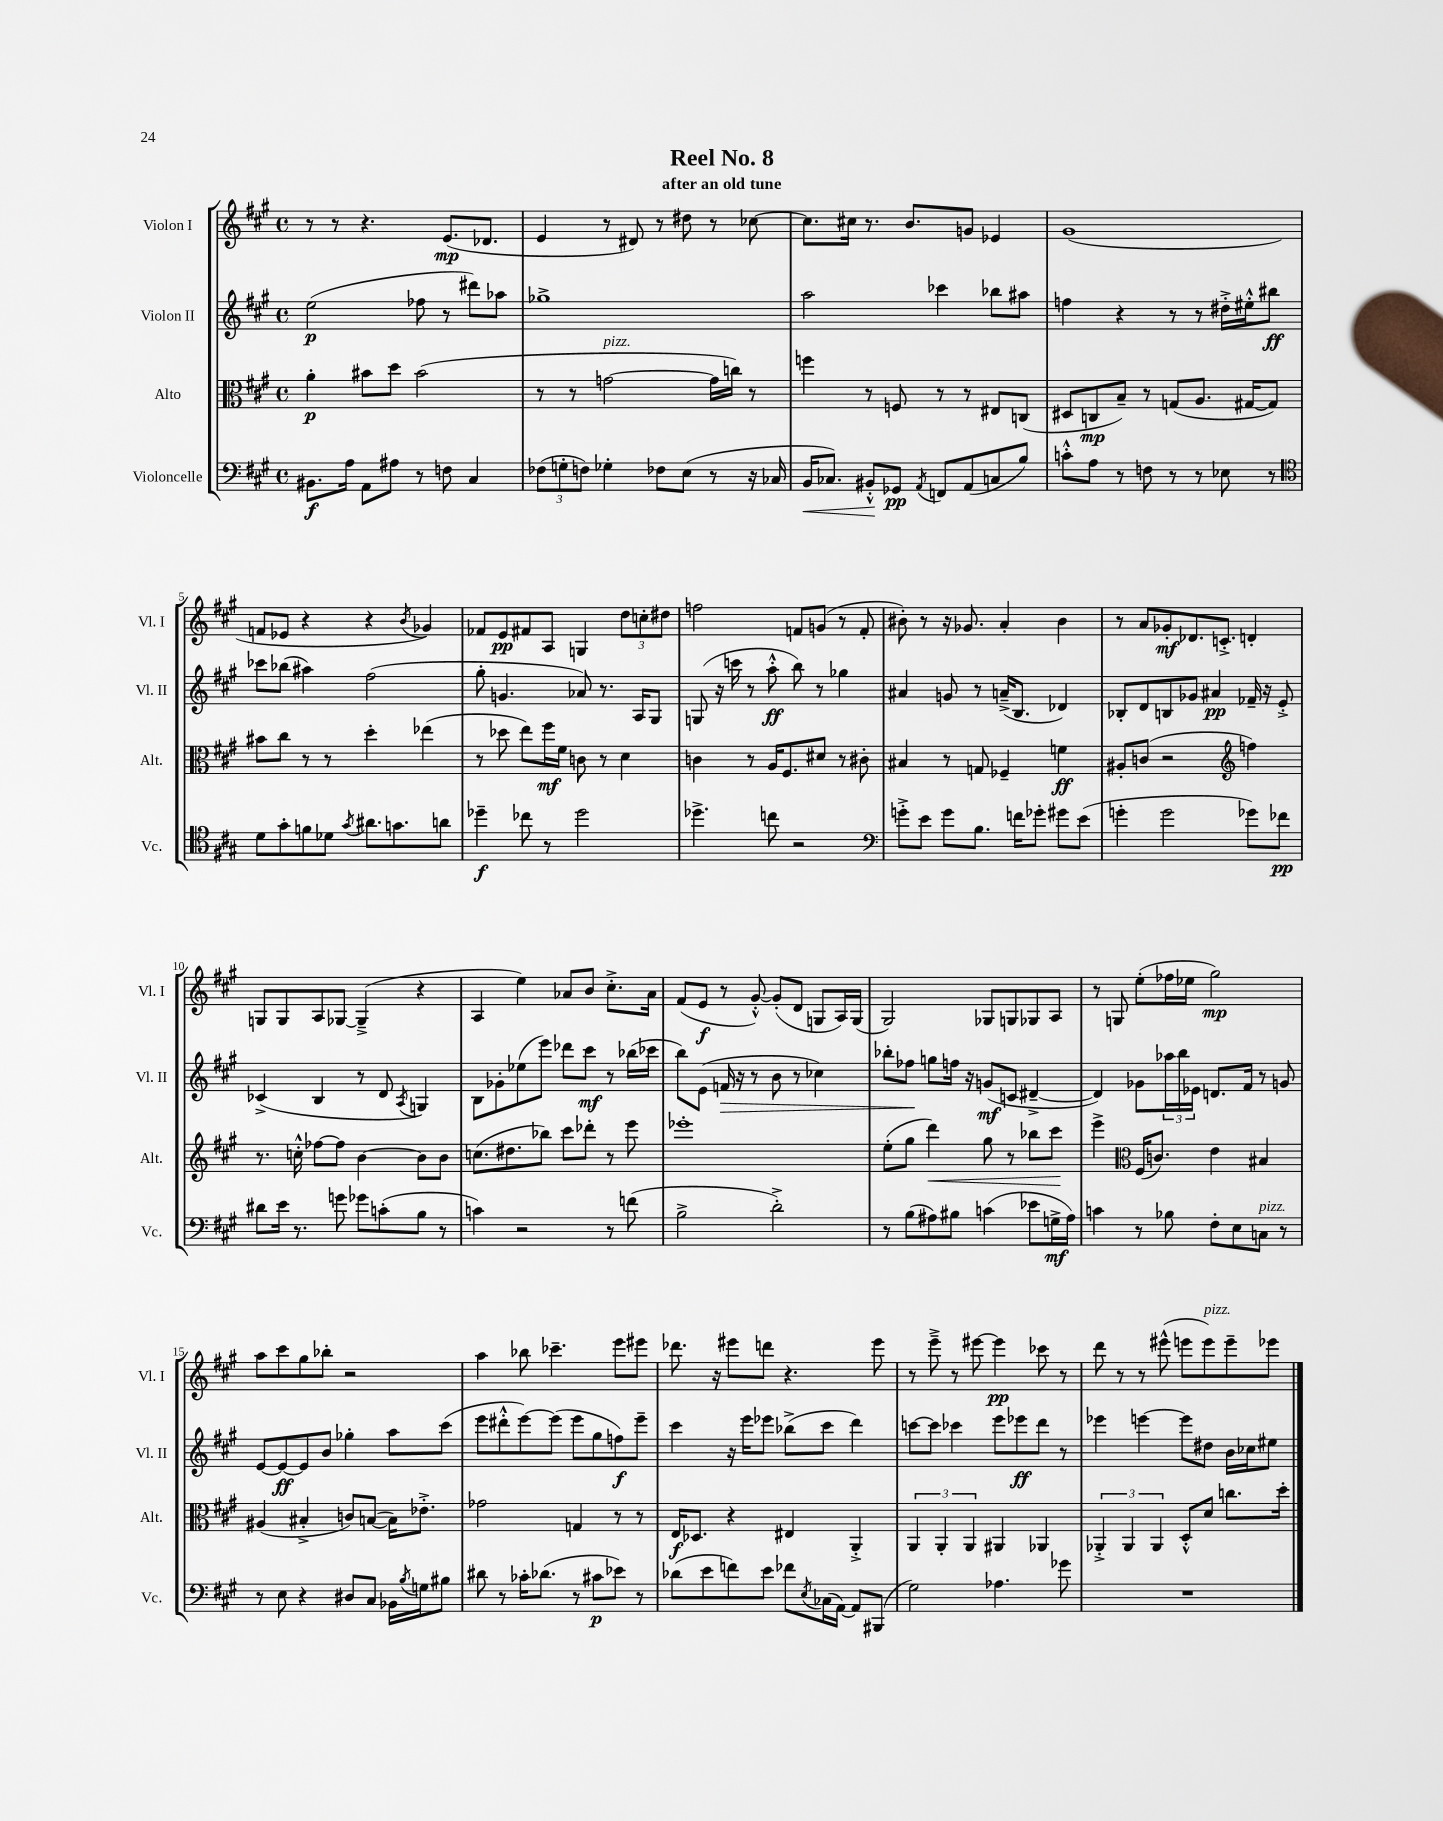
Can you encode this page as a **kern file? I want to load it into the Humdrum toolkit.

**kern	**dynam	**kern	**dynam	**kern	**dynam	**kern	**dynam
*part4	*part4	*part3	*part3	*part2	*part2	*part1	*part1
*staff4	*staff4	*staff3	*staff3	*staff2	*staff2	*staff1	*staff1
*I"Violoncelle	*	*I"Alto	*	*I"Violon II	*	*I"Violon I	*
*I'Vc.	*	*I'Alt.	*	*I'Vl. II	*	*I'Vl. I	*
*clefF4	*	*clefC3	*	*clefG2	*	*clefG2	*
*k[f#c#g#]	*	*k[f#c#g#]	*	*k[f#c#g#]	*	*k[f#c#g#]	*
*M4/4	*	*M4/4	*	*M4/4	*	*M4/4	*
*met(c)	*	*met(c)	*	*met(c)	*	*met(c)	*
=1	=1	=1	=1	=1	=1	=1	=1
8.BB#X\L	f	4a'\	p	(2ee\	p	8r	.
.	.	.	.	.	.	8r	.
16A\Jk	.	.	.	.	.	.	.
8AA\L	.	8b#X\L	.	.	.	4.r	.
8A#X\J	.	8dd\J	.	.	.	.	.
8r	.	(2b#\	.	8ff-X\	.	.	.
8Fn\	.	.	.	8r	.	(8.e/L	mp
4C#/	.	.	.	8ddd#X\L)	.	.	.
.	.	.	.	.	.	8.d-X/J	.
.	.	.	.	8aa-X\J	.	.	.
=2	=2	=2	=2	=2	=2	=2	=2
(12F-X\L	.	8r	.	1gg-X^	.	4e/	.
12Gn'\	.	.	.	.	.	.	.
.	.	8r	.	.	.	.	.
12Fn\J)	.	.	.	.	.	.	.
!	!	!LO:TX:a:i:t=pizz.	!	!	!	!	!
4G-X'\	.	[2gn\	.	.	.	8r	.
.	.	.	.	.	.	8d#X/)	.
8F-X\L	.	.	.	.	.	8r	.
(8E\J	.	.	.	.	.	8dd#X\	.
8r	.	16g\LL]	.	.	.	8r	.
.	.	16ccn\JJ)	.	.	.	.	.
16r	.	8r	.	.	.	[8cc-X\	.
16C-X/	.	.	.	.	.	.	.
=3	=3	=3	=3	=3	=3	=3	=3
!	!LO:HP:b	!	!	!	!	!	!
16BB/KL	<	4ffn\	.	2aa\	.	8.cc-\L]	.
8.C-X/J)	.	.	.	.	.	.	.
.	.	.	.	.	.	16cc#X\Jk	.
8BB#X'^^/L	.	8r	.	.	.	8.r	.
8GG-X/J	[ pp	8Fn/	.	.	.	.	.
.	.	.	.	.	.	8.b/L	.
8qAA/	.	.	.	.	.	.	.
8FFn/L	.	8r	.	4ccc-X\	.	.	.
(8AA/	.	8r	.	.	.	8gn/J	.
8Cn/	.	8E#X/L	.	8bb-X\L	.	4e-X/	.
8B/J)	.	(8Cn/J	.	8aa#X\J	.	.	.
=4	=4	=4	=4	=4	=4	=4	=4
8cn'^^\L	.	8D#X/L	.	4ffn\	.	(1g#	.
8A\J	.	8Cn/	mp	.	.	.	.
8r	.	8B~/J)	.	4r	.	.	.
8Fn\	.	8r	.	.	.	.	.
8r	.	(8Gn/L	.	8r	.	.	.
8r	.	8.A/J	.	8r	.	.	.
8E-X\	.	.	.	16dd#X'^\LL	.	.	.
.	.	[16G#X/KL	.	16ee#X'^^\J	.	.	.
8r	.	8G#/J])	.	8bb#X\J	ff	.	.
!!LO:LB:g=z
=5	=5	=5	=5	=5	=5	=5	=5
*clefC4	*	*	*	*	*	*	*
8d\L	.	8b#X\L	.	8ccc-X\L	.	8fn/L	.
8g#'\	.	8cc#\J	.	(8bb-X\J	.	8e-X/J	.
8fn\	.	8r	.	4aa#X\)	.	4r	.
8d-X\J	.	8r	.	.	.	.	.
8qg#/	.	.	.	.	.	.	.
8.a#X\L	.	4dd'\	.	(2ff#\	.	4r	.
8.gn\	.	.	.	.	.	.	.
.	.	.	.	.	.	8qb/	.
.	.	(4ee-X\	.	.	.	4g-X/)	.
8an\J	.	.	.	.	.	.	.
=6	=6	=6	=6	=6	=6	=6	=6
4dd-X~\	f	8r	.	8gg#'\	.	8f-X/L	.
.	.	8dd-X\	.	4.gn/	.	8e/	pp
8cc-X\	.	8ee\L)	.	.	.	8f#X/	.
8r	.	16ff#\L	mf	.	.	8A/J	.
.	.	16f#\JJ	.	.	.	.	.
2dd-\	.	8cn\	.	8a-X/)	.	4Gn/	.
.	.	8r	.	8.r	.	.	.
.	.	4d\	.	.	.	12dd\L	.
.	.	.	.	16A/KL	.	.	.
.	.	.	.	.	.	12ccn'\	.
.	.	.	.	8G#/J	.	.	.
.	.	.	.	.	.	12dd#X\J	.
=7	=7	=7	=7	=7	=7	=7	=7
4.dd-X^\	.	4cn\	.	(8Gn/	.	2ffn\	.
.	.	.	.	16r	.	.	.
.	.	.	.	16cccn\	.	.	.
.	.	8r	.	8r	.	.	.
8ccn\	.	16A/KL	.	8aa'^^\	ff	.	.
.	.	8.F#/	.	.	.	.	.
2r	.	.	.	8bb\)	.	8fn/L	.
.	.	8d#X/J	.	8r	.	(8gn/J	.
.	.	8r	.	4gg-X\	.	8r	.
.	.	8c#X'\	.	.	.	8f'/	.
=8	=8	=8	=8	=8	=8	=8	=8
*clefF4	*	*	*	*	*	*	*
8gn'^\L	.	4B#X/	.	4a#X/	.	8b#X'\)	.
8e\J	.	.	.	.	.	8r	.
8g\L	.	8r	.	8gn/	.	16r	.
.	.	.	.	.	.	8.g-X/	.
8.B\J	.	8Gn/	.	8r	.	.	.
.	.	4F-X~/	.	(16an~^/KL	.	4a'/	.
16fn\KL	.	.	.	8.B/J	.	.	.
8g-X'\J	.	.	.	.	.	.	.
8g#X\L	.	4fn\	ff	4d-X/)	.	4b#\	.
(8e\J	.	.	.	.	.	.	.
=9	=9	=9	=9	=9	=9	=9	=9
4gn'\	.	8A#X'/L	.	8B-X'/L	.	8r	.
.	.	(8cn/J	.	8d/	.	8a/L	.
2g\	.	2r	.	8Bn/	.	8g-X'/	mf
.	.	.	.	8g-X/J	.	8.d-X/	.
.	.	.	.	4a#X/	pp	.	.
.	.	.	.	.	.	8.cn'^/J	.
*	*	*clefG2	*	*	*	*	*
8g-X\L)	.	4ffn\)	.	16f-X~/	.	4dn'/	.
.	.	.	.	16r	.	.	.
8f-X\J	pp	.	.	8e'^/	.	.	.
!!LO:LB:g=z
=10	=10	=10	=10	=10	=10	=10	=10
8d#X\L	.	8.r	.	(4c-X^/	.	8Gn/L	.
16e\Jk	.	.	.	.	.	8G/	.
8.r	.	16ccn'^^\	.	.	.	.	.
.	.	[8ff-X\L	.	4B/	.	8A/	.
8gn\	.	8ff-\J]	.	.	.	[8G-X/J	.
8g-X\L	.	[4b\	.	8r	.	(4G-~^/]	.
(8cn'\	.	.	.	8d/	.	.	.
.	.	.	.	8qA/	.	.	.
8B\J	.	8b\L]	.	4Gn/)	.	4r	.
8r	.	8b\J	.	.	.	.	.
=11	=11	=11	=11	=11	=11	=11	=11
4cn\)	.	(8.ccn\L	.	8B\L	.	4A/	.
.	.	.	.	8g-X'\	.	.	.
.	.	8.dd#X\	.	.	.	.	.
2r	.	.	.	(8ee-X\	.	4ee\)	.
.	.	8bb-X\J)	.	8eee\J)	.	.	.
.	.	8ccc#\L	.	8ddd-X\L	.	8a-X/L	.
.	.	8ddd-X'\J	.	8ccc#\J	mf	8b/J	.
8r	.	8r	.	8r	.	8.cc#'^\L	.
(8fn\	.	8eee\	.	(16bb-X\LL	.	.	.
.	.	.	.	16ccc-X\JJ	.	16a-\Jk	.
=12	=12	=12	=12	=12	=12	=12	=12
2B^\	.	1eee-X'	.	8bb\L)	.	(8f#/L	.
.	.	.	.	(8e\J	.	8e/J	f
!	!	!	!	!	!LO:HP:b	!	!
.	.	.	.	16fn/	>	8r	.
.	.	.	.	16r	.	.	.
.	.	.	.	8r	.	[8g#'^^/)	.
2d'^\)	.	.	.	8b\	.	(8g#'/L]	.
.	.	.	.	8r	.	8d/J	.
.	.	.	.	4cc-X\)	.	8Gn/L	.
.	.	.	.	.	.	16A/L)	.
.	.	.	.	.	.	(16G/JJ	.
=13	=13	=13	=13	=13	=13	=13	=13
8r	.	(8ee'\L	.	8bb-X'\L	.	2G#/)	.
(8B\L	.	8gg#\J	.	8ff-X\J	.	.	.
!	!	!	!LO:HP:b	!	!	!	!
8A#X\)	.	4ddd\)	<	8ggn\L	]	.	.
8B#X\J	.	.	.	16ffn\Jk	.	.	.
.	.	.	.	16r	.	.	.
(4cn\	.	8gg#\	.	(8gn/L	mf	8G-X/L	.
.	.	8r	.	8cn/J	.	8Gn/	.
8e-X\L	.	8bb-X\L	.	[4d#X~^/	.	8G-X/	.
16Gn^\L	mf	8ccc#\J	.	.	.	8A/J	.
16A#\JJ)	.	.	.	.	.	.	.
.	.	.	[	.	.	.	.
=14	=14	=14	=14	=14	=14	=14	=14
4cn\	.	4eee^\	.	4d#/])	.	8r	.
.	.	.	.	.	.	8Gn/	.
*	*	*clefC3	*	*	*	*	*
8r	.	(16F#/KL	.	8g-X\L	.	(8ee'\L	.
.	.	8.cn/J)	.	.	.	.	.
8B-X\	.	.	.	24aa-X\L	.	16ff-X\L	.
.	.	.	.	24bb\	.	.	.
.	.	.	.	.	.	16ee-X\JJ	.
.	.	.	.	24e-X\JJ	.	.	.
8F#'\L	.	4e\	.	8.dn/L	.	2gg#\)	mp
8E\	.	.	.	.	.	.	.
.	.	.	.	16f#/Jk	.	.	.
!LO:TX:a:i:t=pizz.	!	!	!	!	!	!	!
8Cn\J	.	4B#X/	.	8r	.	.	.
8r	.	.	.	8gn/	.	.	.
!!LO:LB:g=z
=15	=15	=15	=15	=15	=15	=15	=15
8r	.	(4A#X/	.	[8e/L	.	8aa\L	.
8E\	.	.	.	8e/_	ff	8ccc#\	.
4r	.	4B#X'^/	.	8e/]	.	8gg#\	.
.	.	.	.	8b/J	.	8bb-X'\J	.
8D#X/L	.	8cn/L)	.	4gg-X'\	.	2r	.
8C#/J	.	([8Bn/J	.	.	.	.	.
16BB-X\LL	.	16B\KL])	.	8aa\L	.	.	.
8qB/	.	.	.	.	.	.	.
16Gn\J	.	8.e-X'^\J	.	.	.	.	.
8B#X\J	.	.	.	(8ccc#\J	.	.	.
=16	=16	=16	=16	=16	=16	=16	=16
8d#X\	.	2g-X\	.	8eee\L	.	4aa\	.
8r	.	.	.	8ddd#X'^^\	.	.	.
16c-X'\KL	.	.	.	[8eee\)	.	8bb-X\	.
(8.d-X\J	.	.	.	.	.	.	.
.	.	.	.	(8eee\J]	.	4.ccc-X~\	.
8r	.	4Gn/	.	8eee\L	.	.	.
8c#X\L	p	.	.	8gg#\	.	.	.
8e-X\J)	.	8r	.	8ffn\)	f	8eee\L	.
8r	.	8r	.	8eee~\J	.	8eee#X\J	.
=17	=17	=17	=17	=17	=17	=17	=17
(8d-X\L	.	16E/KL	f	4ccc#\	.	8.ddd-X\	.
.	.	8.D-X/J	.	.	.	.	.
8e\	.	.	.	.	.	.	.
.	.	.	.	.	.	16r	.
8fn\)	.	4r	.	16r	.	8eee#X\L	.
.	.	.	.	16eee\KL	.	.	.
8e\J	.	.	.	8eee-X\J	.	8dddn\J	.
8f-X\L	.	4E#X/	.	(8bb-X^\L	.	4.r	.
8qE/	.	.	.	.	.	.	.
(16C-X\L	.	.	.	8ccc#\J	.	.	.
[16AA\JJ)	.	.	.	.	.	.	.
8AA/L]	.	4AA'^/	.	4ddd\)	.	.	.
(8BBB#X/J	.	.	.	.	.	8eee#\	.
=18	=18	=18	=18	=18	=18	=18	=18
2G#\)	.	6AA/	.	[8cccn\L	.	8r	.
.	.	.	.	8ccc\J]	.	8eee~^\	.
.	.	6AA'/	.	.	.	.	.
.	.	.	.	4ccc-X\	.	8r	.
.	.	6AA/	.	.	.	.	.
.	.	.	.	.	.	[8eee#X\	.
4.A-X\	.	4AA#X/	.	8eee\L	.	4eee#\]	pp
.	.	.	.	8eee-X\	ff	.	.
.	.	4AA-X/	.	8ddd\J	.	8ccc-X\	.
8g-X\	.	.	.	8r	.	8r	.
=19	=19	=19	=19	=19	=19	=19	=19
1r	.	6AA-X'^/	.	4eee-X\	.	8ddd\	.
.	.	.	.	.	.	8r	.
.	.	6AA-/	.	.	.	.	.
.	.	.	.	[4eeen\	.	8r	.
.	.	6AA-/	.	.	.	.	.
.	.	.	.	.	.	(8eee#X^^\	.
.	.	8D'^^/L	.	8eee\L]	.	8eeen\L	.
!	!	!	!	!	!	!LO:TX:a:i:t=pizz.	!
.	.	8d/J	.	8dd#X\J	.	8eee\)	.
.	.	8.ccn\L	.	16b\LL	.	8eee~\	.
.	.	.	.	16cc-X\J	.	.	.
.	.	.	.	8ee#X\J	.	8eee-X\J	.
.	.	16dd'\Jk	.	.	.	.	.
==	==	==	==	==	==	==	==
*-	*-	*-	*-	*-	*-	*-	*-
